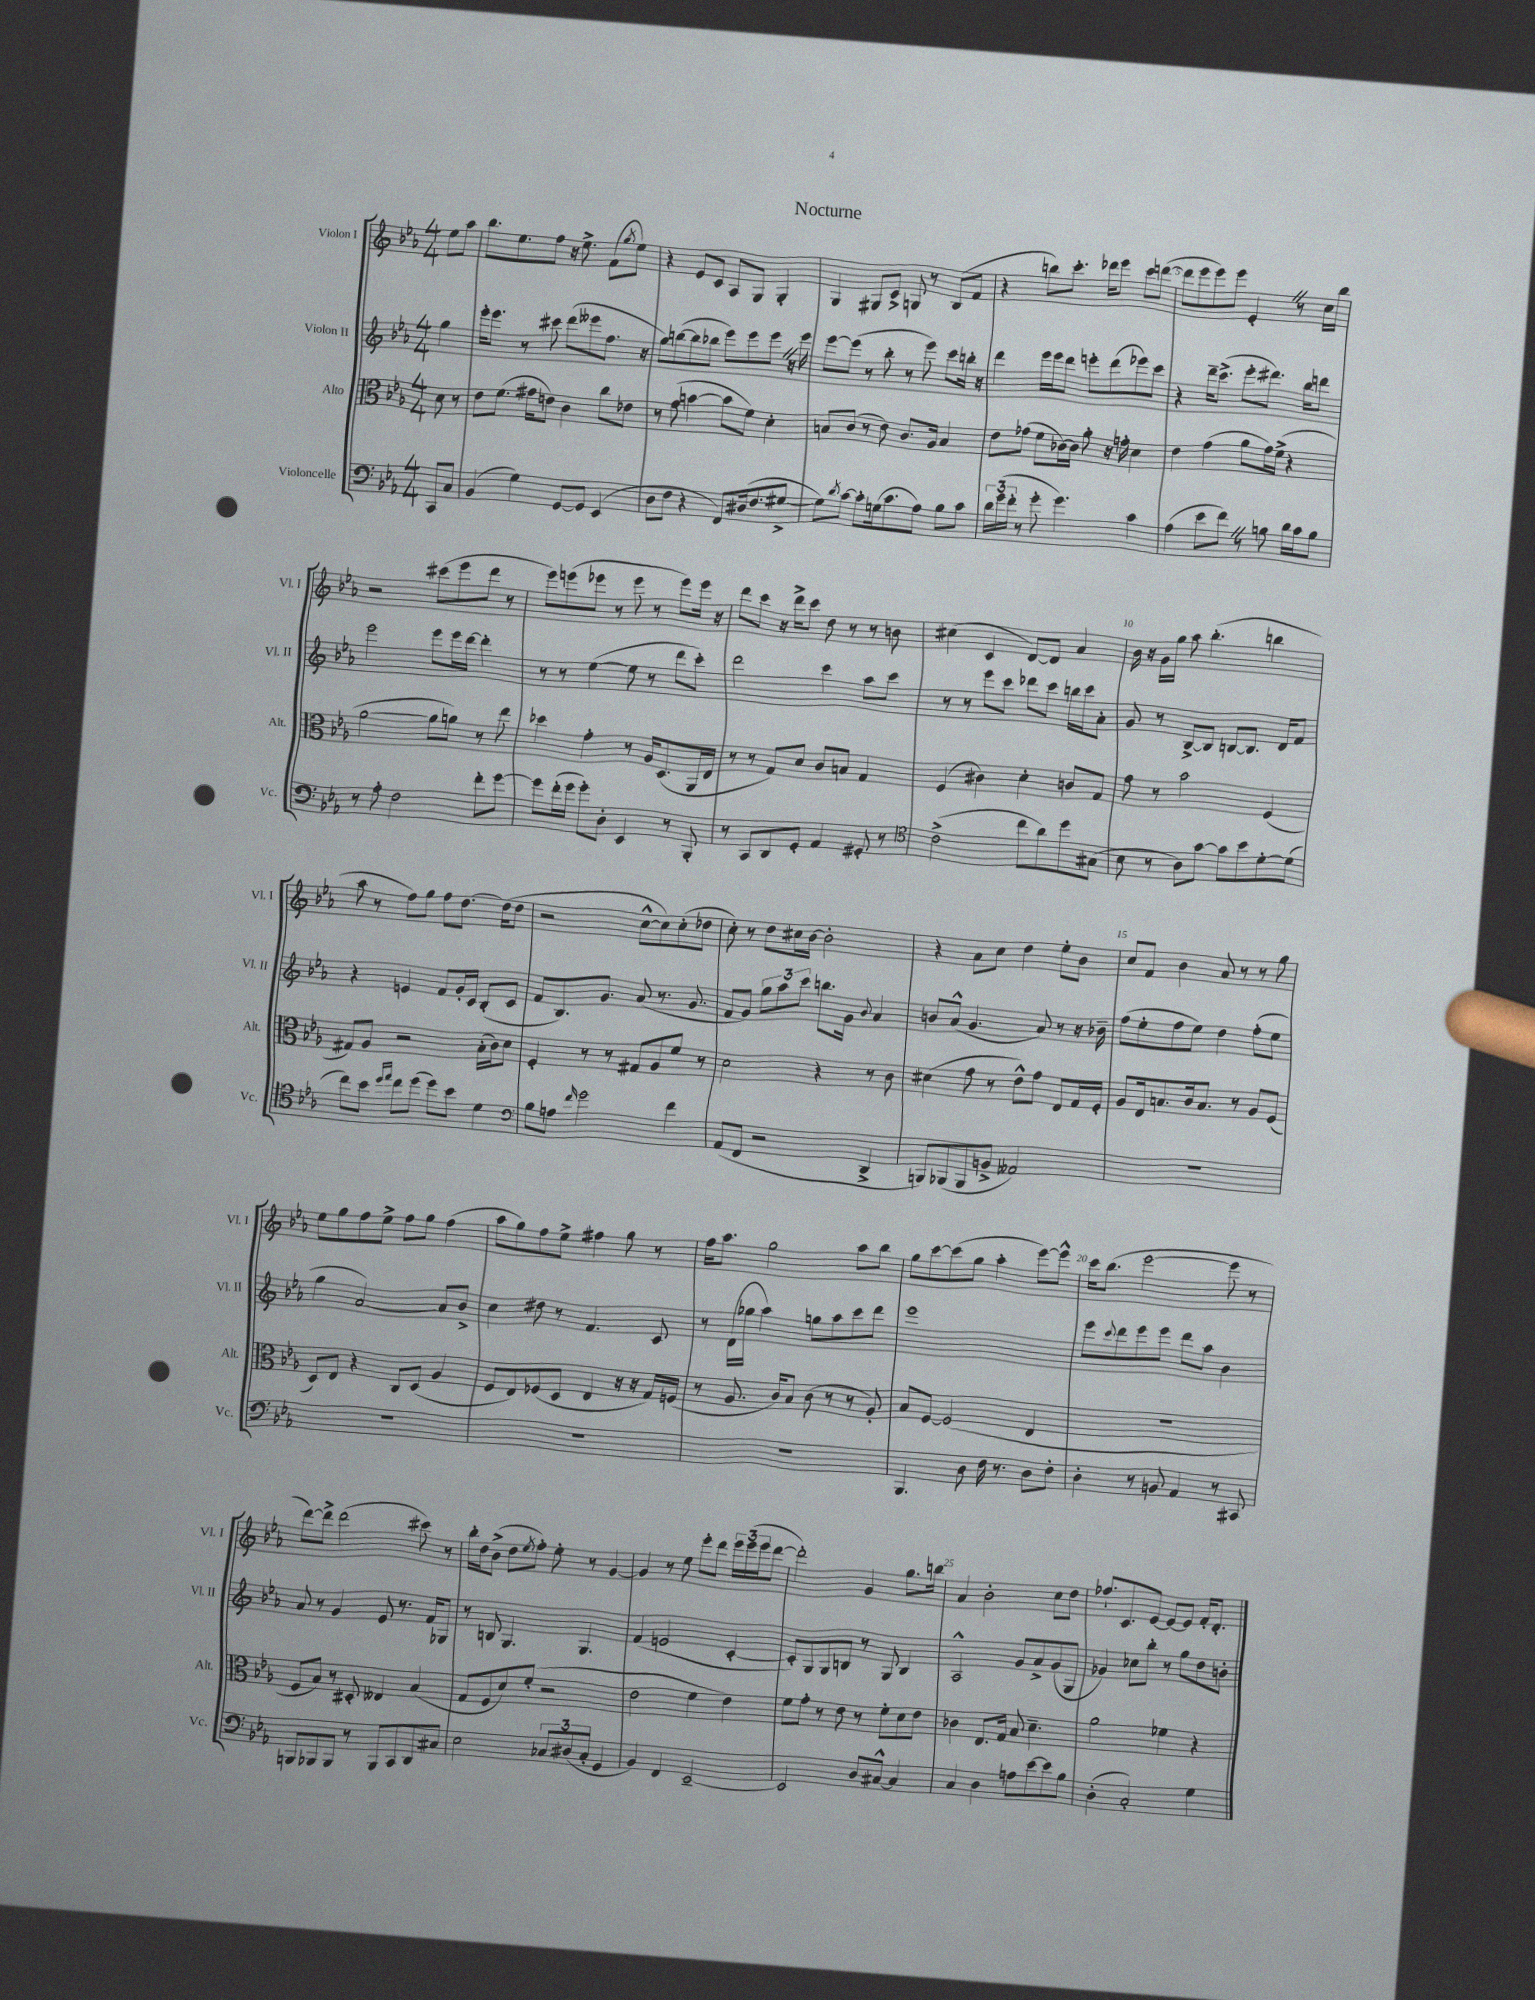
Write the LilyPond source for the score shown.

\header { title = "Nocturne" }
<<
\new StaffGroup <<
\new Staff = "s0" \with { instrumentName = "Violon I" shortInstrumentName = "Vl. I" } {
    \clef treble \key ees \major \numericTimeSignature \time 4/4 \partial 4
    ees''8 aes''8 |
    bes''8. ees''8. f''8 r16 ees''8.-> f'8( \acciaccatura { g''8 } ees''8) |
    r4 ees'8 c'8 aes8 g8 g4-. |
    g4 gis8 c'8-> g8 r8 bes8( f'8 |
    r4 b''8) c'''8.-. des'''16 ees'''8 c'''8 d'''8~( |
    d'''8 ees'''8 ees'''8) ees'''8 ees'4-. \once \override BreathingSign.text = \markup { \musicglyph "scripts.caesura.straight" } \breathe r8 c''16 bes''16 |
    r2 cis'''8( ees'''8 d'''8 r8 |
    ees'''8) e'''8( ees'''8 r8 ees'''8 r8 ees'''8) ees'''16 r16 |
    d'''8 c'''8 r16 d'''16-> c'''8 d''8 r8 r8 b'8 |
    cis''4( c'4 d'8~) d'8 aes'4 |
    bes'16 r16 g'16 g''16 aes''8 bes''4.-.( b''4 |
    aes''8 r8 f''8) g''8 f''8 d''8.~ d''16( d''8 |
    r2 c''8~-^ c''8) c''8-.( des''8 |
    c''8-.) r8 d''8 cis''16 bes'16~ bes'2-. |
    r4 aes'8 c''8 d''4 ees''8-. bes'8 |
    c''8 f'8 bes'4 aes'8 r8 r8 g''8 |
    ees''8 g''8 f''8 ees''8-> f''8 g''8 f''4( |
    aes''8 g''8) f''8 ees''8-> fis''4 g''8 r8 |
    f''16 aes''8. g''2 aes''8 bes''8 |
    g''8 c'''8~ c'''8( g''8 aes''4-. ees'''8~) ees'''8-^ |
    c'''16 bes''8.( ees'''2~ ees'''8 r8 |
    d'''8~) d'''8-> d'''2( cis'''8) r8 |
    bes''16-. d''16 bes'8->( d''8 \acciaccatura { ees''8 } f''8-.) ees''8-. r8 g'4~ |
    g'4 r8 ees''8 ees'''8-. d'''8 \tuplet 3/2 { ees'''16 ees'''16( ees'''16 } d'''8~ |
    d'''2-.) g'4 g''8. b''16 |
    aes'4 bes'2-. c''8 d''8 |
    fes''8.-! c'8. ees'8~ ees'8~ ees'8 f'16-. d'8.-. \bar "|." |
}
\new Staff = "s1" \with { instrumentName = "Violon II" shortInstrumentName = "Vl. II" } {
    \clef treble \key ees \major \numericTimeSignature \time 4/4 \partial 4
    g''4 |
    ees'''16-. ees'''8. r8 cis'''8 d'''8( eeses'''8 f''8. r16 |
    g''8) b''8~( b''8 bes''8 ees'''8) ees'''8 ees'''8 \once \override BreathingSign.text = \markup { \musicglyph "scripts.caesura.straight" } \breathe r16 ees'''16 |
    ees'''8~ ees'''8( r8 bes''8-. r8 ees'''8) c'''8 b''16-. r16 |
    d'''4 ees'''16 ees'''16 d'''8 e'''8-. d'''8( ees'''8) c'''8 |
    r4 d'''16-- c'''8.->( ees'''8-. dis'''8.) bes''16 d'''8 |
    ees'''2 ees'''8 ees'''16 d'''16~ d'''4-. |
    r8 r8 ees''4~( ees''8 r8 d'''8 c'''8-.) |
    d'''2 c'''4 aes''8 c'''8 |
    r8 r8 ees'''8 c'''8 des'''8 c'''8 b''16 c'''16 aes'8-. |
    g'8 r8 bes8~-> bes8 b8~ b8. d'16 f'8 |
    r4 e'4 f'8 g'16-. c'16 bes8-.( c'8 |
    f'8 bes8.) g'8. aes'8( r8. g'8. |
    f'8 g'8) \tuplet 3/2 { g''8 aes''8 c'''8 } b''8. g'16 \appoggiatura { bes'8 } aes'4 |
    b'8 aes'8-^( g'4. aes'8) r8 r16 bes'16-- |
    f''8( ees''8-. f''8 ees''8) d''4 f''8-.( ees''8 |
    g''4 aes'2~) aes'8 bes'8-> |
    c''4 dis''8 r8 f'4. c'8 |
    r8 d'16( ges''16 aes''4) g''8 aes''8 c'''8 d'''8 |
    ees'''1 |
    ees'''8 \appoggiatura { c'''8 } d'''8 ees'''8 ees'''8 d'''8 aes''8 bes'4 |
    aes'8 r8 g'4 ees'8 r8. f'16 ges8 |
    r8 b8 g4. g4. |
    f'4( e'2 c'4~-. |
    c'8-.) g8 g8 b8 r8 g8 b4 |
    aes2-^ g'8 aes'8-> g'8( g8 |
    ges'4) ces''8 bes''8-. r8 g''8 d''8 b'8-. \bar "|." |
}
\new Staff = "s2" \with { instrumentName = "Alto" shortInstrumentName = "Alt." } {
    \clef alto \key ees \major \numericTimeSignature \time 4/4 \partial 4
    d'8 r8 |
    ees'8 f'8.( gis'16 e'8) c'4 c''8 ees'8 |
    r8 g'8( b'4~ b'8 f'8) d'4-. |
    b8 c'8( r8 ees'8) c'8. aes16 b4 |
    ees'8 ges'8( f'8 ces'16~) ces'16 aes'8-. r16 g'16-. d'4 |
    ees'4 g'4( aes'8 g'16) f'16->( r4 |
    aes'2~ aes'8 a'8) r8 ees''8 |
    des''4 g'4-. r8 aes16 d8.( aes,16 ees16 |
    r8 r8 g8) d'8 c'8 b8 g4 |
    f4( cis'4) d'4-. c'8 g8 |
    g'8 r8 bes'2 f4( |
    gis8) aes8 r2 bes16-.( c'16) d'8 |
    f4-. r8 r8 gis8 aes8 f'8 r8 |
    d'2 r4 r8 c'8 |
    dis'4( g'8 r8 ees'8-^) g'8 ees8 g16 f16-. |
    aes8 ees16 b8. c'16 b8. r8 aes8 f8( |
    d8) ees8 r4 c8 d8( aes4 |
    f8 ees8) fes8( d8 ees4 r16 r16 g16) f16( |
    r8 aes8. c'16) bes8 c'8( r8 r8 aes8-.) |
    bes8 f8~ f2( ees4 |
    R1 |
    f8 bes8) r8 dis8-. eeses4 bes4( |
    g8 f8 d'8) f'8-.( r2 |
    ees'2 f'4 ees'4) |
    f'8 g'8-. r8 ees'8 r8 f'8-. d'8 ees'8 |
    ces'4 ees8. g16 bes8 d'4.-- |
    aes'2 fes'4 r4 \bar "|." |
}
\new Staff = "s3" \with { instrumentName = "Violoncelle" shortInstrumentName = "Vc." } {
    \clef bass \key ees \major \numericTimeSignature \time 4/4 \partial 4
    c,8 c8 |
    bes,4( g4) g,8~ g,8 ees,4( |
    d8 f8 r4 f,8) dis16( f8. gis8~-> |
    gis8) \acciaccatura { d'8 } c'8~ c'8-. g16( c'8. aes8) bes8 c'8 |
    \tuplet 3/2 { d'16 g'16( f'16-. } r8 g'8-. g'4.) c'4 |
    aes4( ees'8 f'8) \once \override BreathingSign.text = \markup { \musicglyph "scripts.caesura.straight" } \breathe r8 b8 d'16 c'16 b8 |
    r8 aes8-. f2 f'8-. g'8~ |
    g'8 f'16-.( g'16 g'8-.) d8-. ees,4 r8 bes,,8-. |
    r8 c,8 d,8 g,8-. aes,4 gis,8-. r8 |
    \clef tenor c'2->( c''8 aes'8) d''8 gis8( |
    bes8 r8 aes8) g'8~ g'8 bes'8 d'8~-. d'8( |
    c''8) bes'8 \grace { d''16 ees''16 } c''8 d''8( d''8) bes'8 d'4 |
    \clef bass bes8 a8 \grace { f'16 } g'2 f'4 |
    aes,8( f,8 r2 d,4-> |
    b,,8) bes,,8( bes,,8 b,8-> aeses,2) |
    R1 |
    R1 |
    R1 |
    R1 |
    bes,,4. d8 f16 r8. d8 f8-. |
    d4-. r8 b,8 aes,4 r8 cis,8 |
    b,,8 bes,,8 bes,,8 r8 bes,,8 c,8 d,8 cis8 |
    ees2 \tuplet 3/2 { ces8 dis8( ces8-. } g,4 |
    bes,4) f,4 ees,2~-- |
    ees,2 d8 cis8~-^ cis4 |
    c4 d4 a8 ees'8~ ees'8 bes8 |
    d4-.( c2-.) g4 \bar "|." |
}
>>
>>
\layout { \context { \Score \override BarNumber.break-visibility = ##(#f #t #t) barNumberVisibility = #(every-nth-bar-number-visible 5) } }
